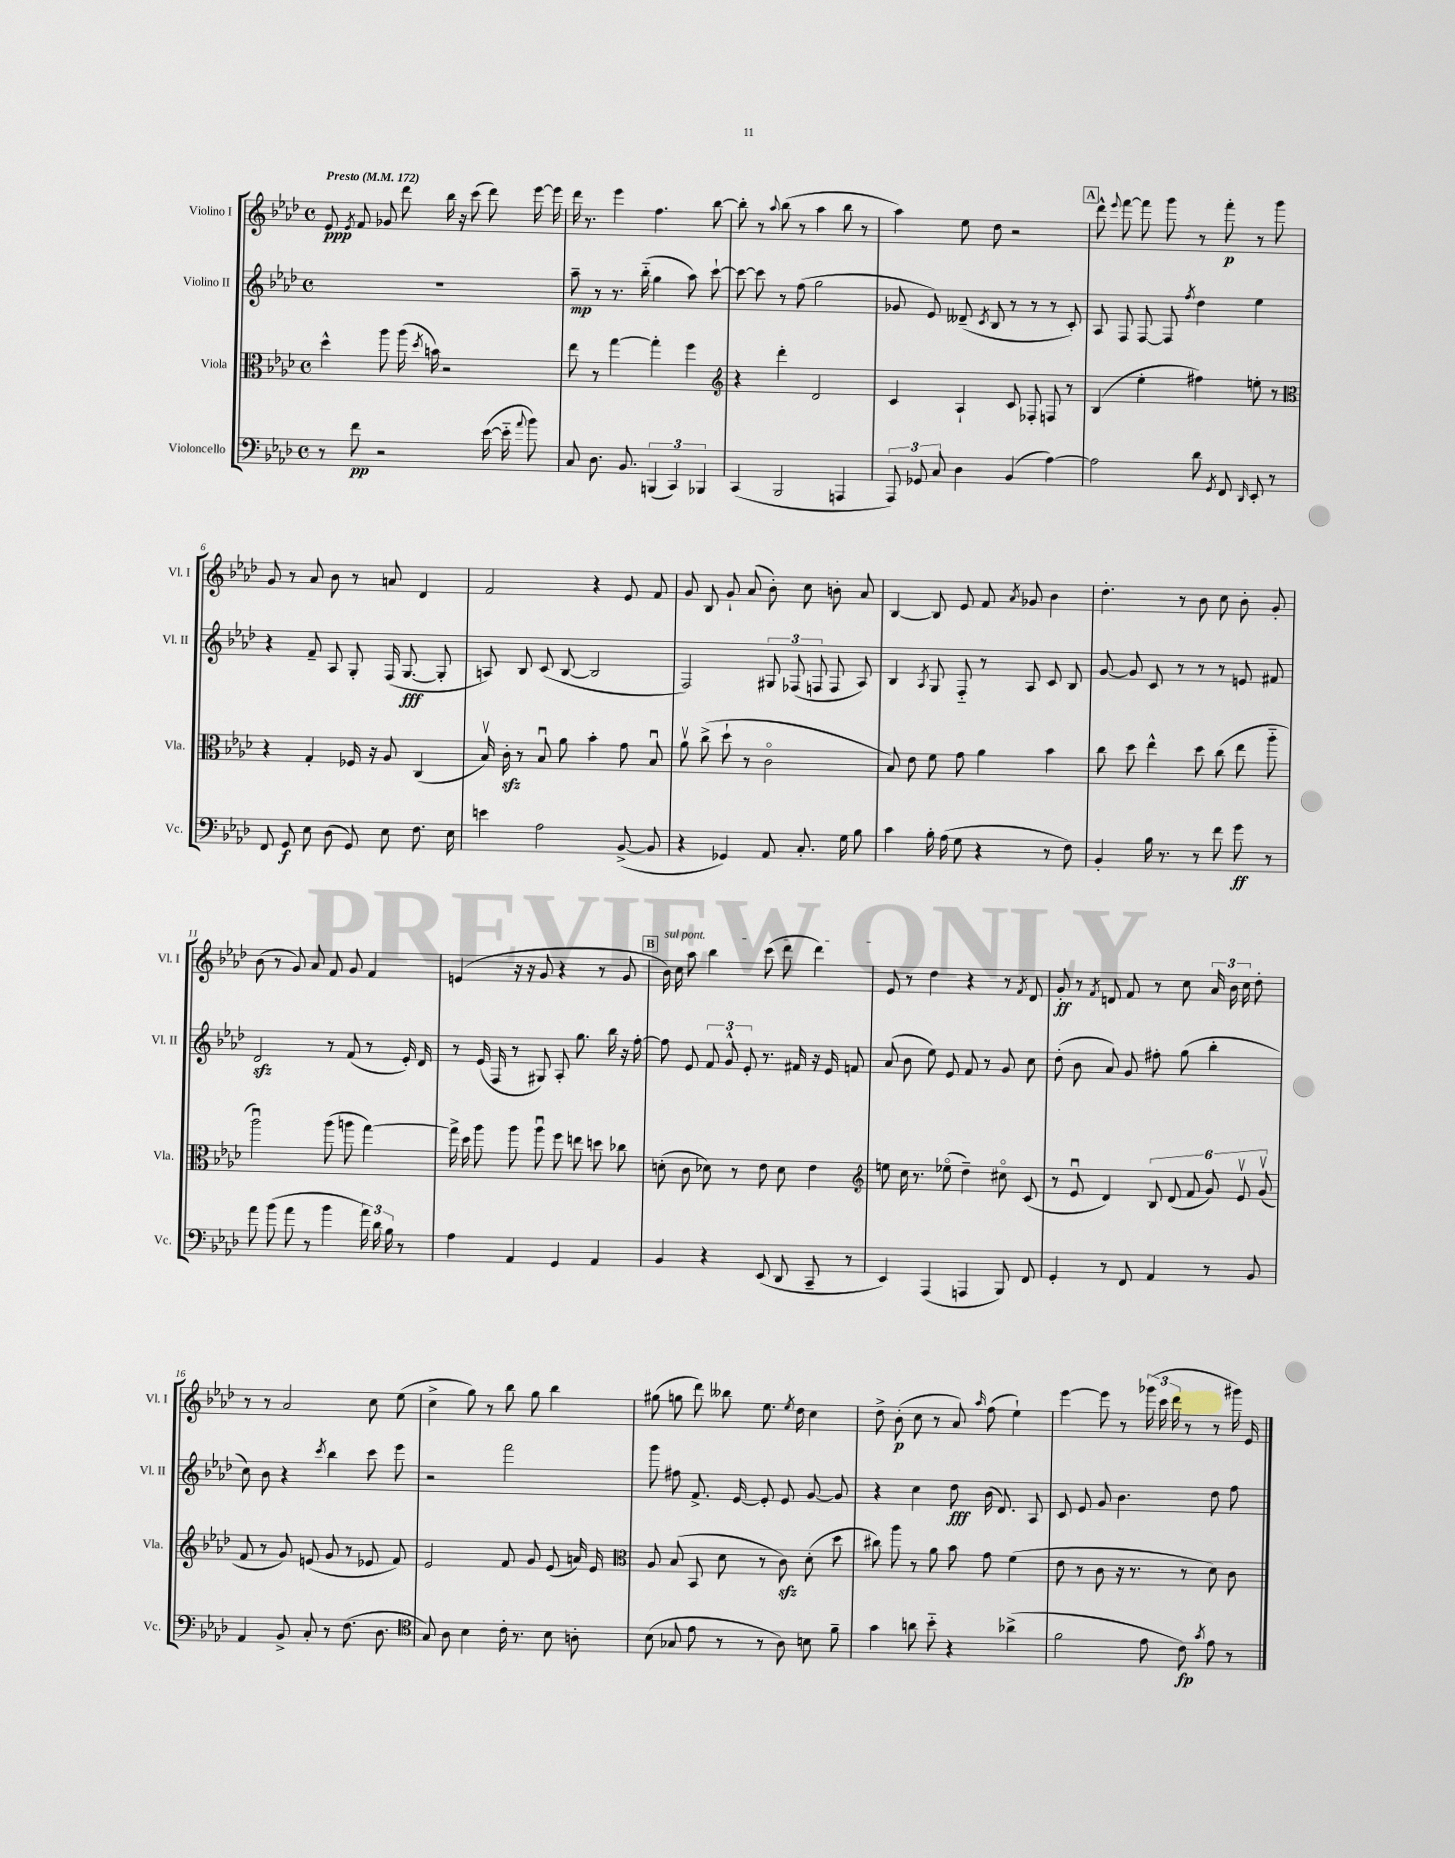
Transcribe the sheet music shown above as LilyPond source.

<<
\new StaffGroup <<
\new Staff = "s0" \with { instrumentName = "Violino I" shortInstrumentName = "Vl. I" } {
    \clef treble \key aes \major \defaultTimeSignature \time 4/4 \tempo "Presto" 4 = 172
    \autoBeamOff ees'8\ppp \acciaccatura { ees'8 } f'8 ges'8 des'''8 bes''16 r16 c'''8( des'''8) ees'''16~ ees'''16 |
    des'''16 r8. ees'''4 f''4. bes''8~ |
    bes''8-. r8 \appoggiatura { aes''8 } bes''8( r8 aes''4 bes''8 r8 |
    aes''4) ees''8 des''8 r2 |
    \mark \markup { \box "A" } des'''8-^ \appoggiatura { ees'''8 } f'''8~ f'''8 g'''8 r8 f'''8-.\p r8 g'''8 |
    g'8 r8 aes'8 bes'8 r8 a'8 des'4 |
    f'2 r4 ees'8 f'8 |
    g'8 bes8 g'8-! aes'8( bes'8-.) c''8 b'8-. aes'8 |
    bes4~ bes8 ees'8 f'8 \acciaccatura { aes'8 } ges'8 bes'4 |
    des''4.-. r8 bes'8 c''8 bes'8-. g'8-. |
    bes'8( r8 g'8) aes'8 f'8 g'8 f'4 |
    e'4( r16 r16 g'8 r4 r8 g'8 |
    \mark \markup { \box "B" } \once \override TextSpanner.bound-details.left.text = \markup { \italic "sul pont." } bes'16\startTextSpan) c''16 aes''8 bes''4 c'''8( des'''8 des'''4) |
    ees'8\stopTextSpan r8 des''4 r4 r8 \acciaccatura { f'8 } des'8 |
    g'8-.\ff r8 \acciaccatura { f'8 } d'8 f'8 r8 c''8 \tuplet 3/2 { aes'16 bes'16 c''16 } des''8-. |
    r8 r8 aes'2 c''8 ees''8( |
    c''4-> g''8) r8 bes''8 g''8 bes''4 |
    gis''8( g''8 des'''8) beses''8 ees''8. \acciaccatura { ees''8 } des''16 c''4 |
    des''8-> bes'8-.\p( c''8 r8 aes'8) \grace { aes''16 } f''8( ees''4-!) |
    ees'''4~ ees'''8 r8 \tuplet 3/2 { ges'''16( c'''16 des'''16 } r8 r8 gis'''16) ees'16 \bar "|." |
}
\new Staff = "s1" \with { instrumentName = "Violino II" shortInstrumentName = "Vl. II" } {
    \clef treble \key aes \major \defaultTimeSignature \time 4/4
    \autoBeamOff R1 |
    aes''8--\mp r8 r8. bes''16-_( g''4 aes''8) c'''8~-! |
    c'''8~ c'''8 r8 f''8( g''2 |
    ges'8 ees'8) deses'8--( \acciaccatura { c'8 } bes8 r8 r8 r8 c'8-.) |
    \mark \markup { \box "A" } aes8 f8 f8~ f8 \acciaccatura { f''8 } des''4 ees''4 |
    r4 f'8-- aes8 g8-. f16( g8.~\fff g8-. |
    a8) bes8 c'8( bes8~ bes2 |
    f2) \tuplet 3/2 { gis8 fes8( f8 } f8 aes8) |
    bes4 \acciaccatura { aes8 } g8 f8-_ r8 aes8 c'8 bes8 |
    g'8~ g'8 c'8 r8 r8 r8 e'8 fis'8 |
    des'2\sfz r8 f'8( r8 ees'16-.) des'16 |
    r8 ees'16( f16 r8 gis8) aes8-. g''8. bes''16 r16 f''16~-. |
    \mark \markup { \box "B" } f''8 ees'8 \tuplet 3/2 { f'8 g'8-^ ees'8-. } r8. fis'16 r16 ees'16 f'8 |
    aes'8( bes'8 ees''8) ees'8 f'8 r8 g'8 c''8 |
    des''8-.( bes'8 aes'8) g'8 fis''8-. g''8( bes''4-. |
    c''8) bes'8 r4 \acciaccatura { c'''8 } bes''4 c'''8 ees'''8 |
    r2 f'''2 |
    g'''8 fis''8 f'8.-> ees'16~ ees'8-. ees'8 g'8~ g'8 |
    r4 c''4 des''8\fff bes'16( des'8.) aes8 |
    c'8 ees'8 g'8 bes'4. des''8 f''8 \bar "|." |
}
\new Staff = "s2" \with { instrumentName = "Viola" shortInstrumentName = "Vla." } {
    \clef alto \key aes \major \defaultTimeSignature \time 4/4
    \autoBeamOff des''4-^ aes''8 aes''16( \acciaccatura { des''8 } b'16) r2 |
    ees''8 r8 g''4~ g''4-. f''4 |
    \clef treble r4 des'''4-. des'2 |
    c'4 aes4-! c'8 fes8-. f8 r8 |
    \mark \markup { \box "A" } bes4( ees''4-. fis''4) e''8-. r8 |
    \clef alto r4 g4-. fes16 r16 aes8 c4( |
    bes16\upbow) c'16-.\sfz r8 bes8\downbow aes'8 bes'4-. g'8 bes8\downbow |
    aes'8\upbow c''8->( des''8-! r8 c'2\flageolet |
    bes8) ees'8 f'8 g'8 aes'4 bes'4 |
    c''8 des''8 ees''4-^ des''8 c''8( ees''8 aes''8-_ |
    aes''2\downbow) aes''8( a''8 g''4~) |
    g''16-> des''16 aes''8 aes''8 aes''8\downbow f''8 e''8 d''8 ces''8 |
    \mark \markup { \box "B" } d'8-.( c'8 des'8) r8 ees'8 des'8 ees'4 |
    \clef treble e''8 c''16 r8. ees''8\flageolet( des''4--) cis''8\flageolet c'8( |
    r8 ees'8\downbow des'4) \tuplet 6/4 { bes8 des'8( f'8 g'8) ees'8\upbow g'8\upbow( } |
    f'8 r8 g'8) e'8( g'8 r8 ees'8 f'8) |
    ees'2 f'8 g'8 ees'8( a'16) ees'16 |
    \clef alto aes8 bes8( bes,8 des'8 r8 c'8\sfz) des'8-.( des''8 |
    cis''8) aes''8 r8 aes'8 bes'8 g'8 f'4( |
    ees'8 r8 c'8 r16 r8. r8 des'8) c'8 \bar "|." |
}
\new Staff = "s3" \with { instrumentName = "Violoncello" shortInstrumentName = "Vc." } {
    \clef bass \key aes \major \defaultTimeSignature \time 4/4
    \autoBeamOff r8 f'8\pp r2 ees'16~( ees'16-_ \appoggiatura { aes'8 } bes'8) |
    c8 des8. bes,8. \tuplet 3/2 { b,,4( c,4) bes,,4 } |
    c,4( bes,,2 a,,4 |
    \tuplet 3/2 { aes,,8) ges,8 c8 } des4 bes,4( aes4~) |
    \mark \markup { \box "A" } aes2 des'8 \acciaccatura { g,8 } f,8 \grace { des,16 } ees,8-. r8 |
    f,8 g,8\f ees8 des8( g,8) ees8 f8. ees16 |
    e'4 aes2 bes,8~->( bes,8 |
    r4 ges,4) aes,8 c8.-. g16 bes8 |
    c'4 bes16-. aes16( g8 r4 r8 f8) |
    bes,4-. bes16 r8. r8 f'8 g'8\ff r8 |
    aes'8 bes'8( aes'8 r8 bes'4 \tuplet 3/2 { aes'16) des'16 bes16 } r8 |
    aes4 aes,4 g,4 aes,4 |
    \mark \markup { \box "B" } bes,4 r4 ees,8( des,8 c,8-- r8 |
    ees,4) aes,,4( a,,4 bes,,8) f,8 |
    g,4-. r8 f,8 aes,4 r8 bes,8 |
    aes,4 bes,8-> c8-. r8 f8.( des8. |
    \clef tenor g8) aes8 bes4 c'16-. r8. bes8 a8-. |
    bes8( ges8 ees'8 r8 r8 aes8) b8 f'8-- |
    g'4 a'8 bes'8-_ r4 aes'4->( |
    f'2 ees'8 c'8\fp) \acciaccatura { g'8 } ees'8 r8 \bar "|." |
}
>>
>>
